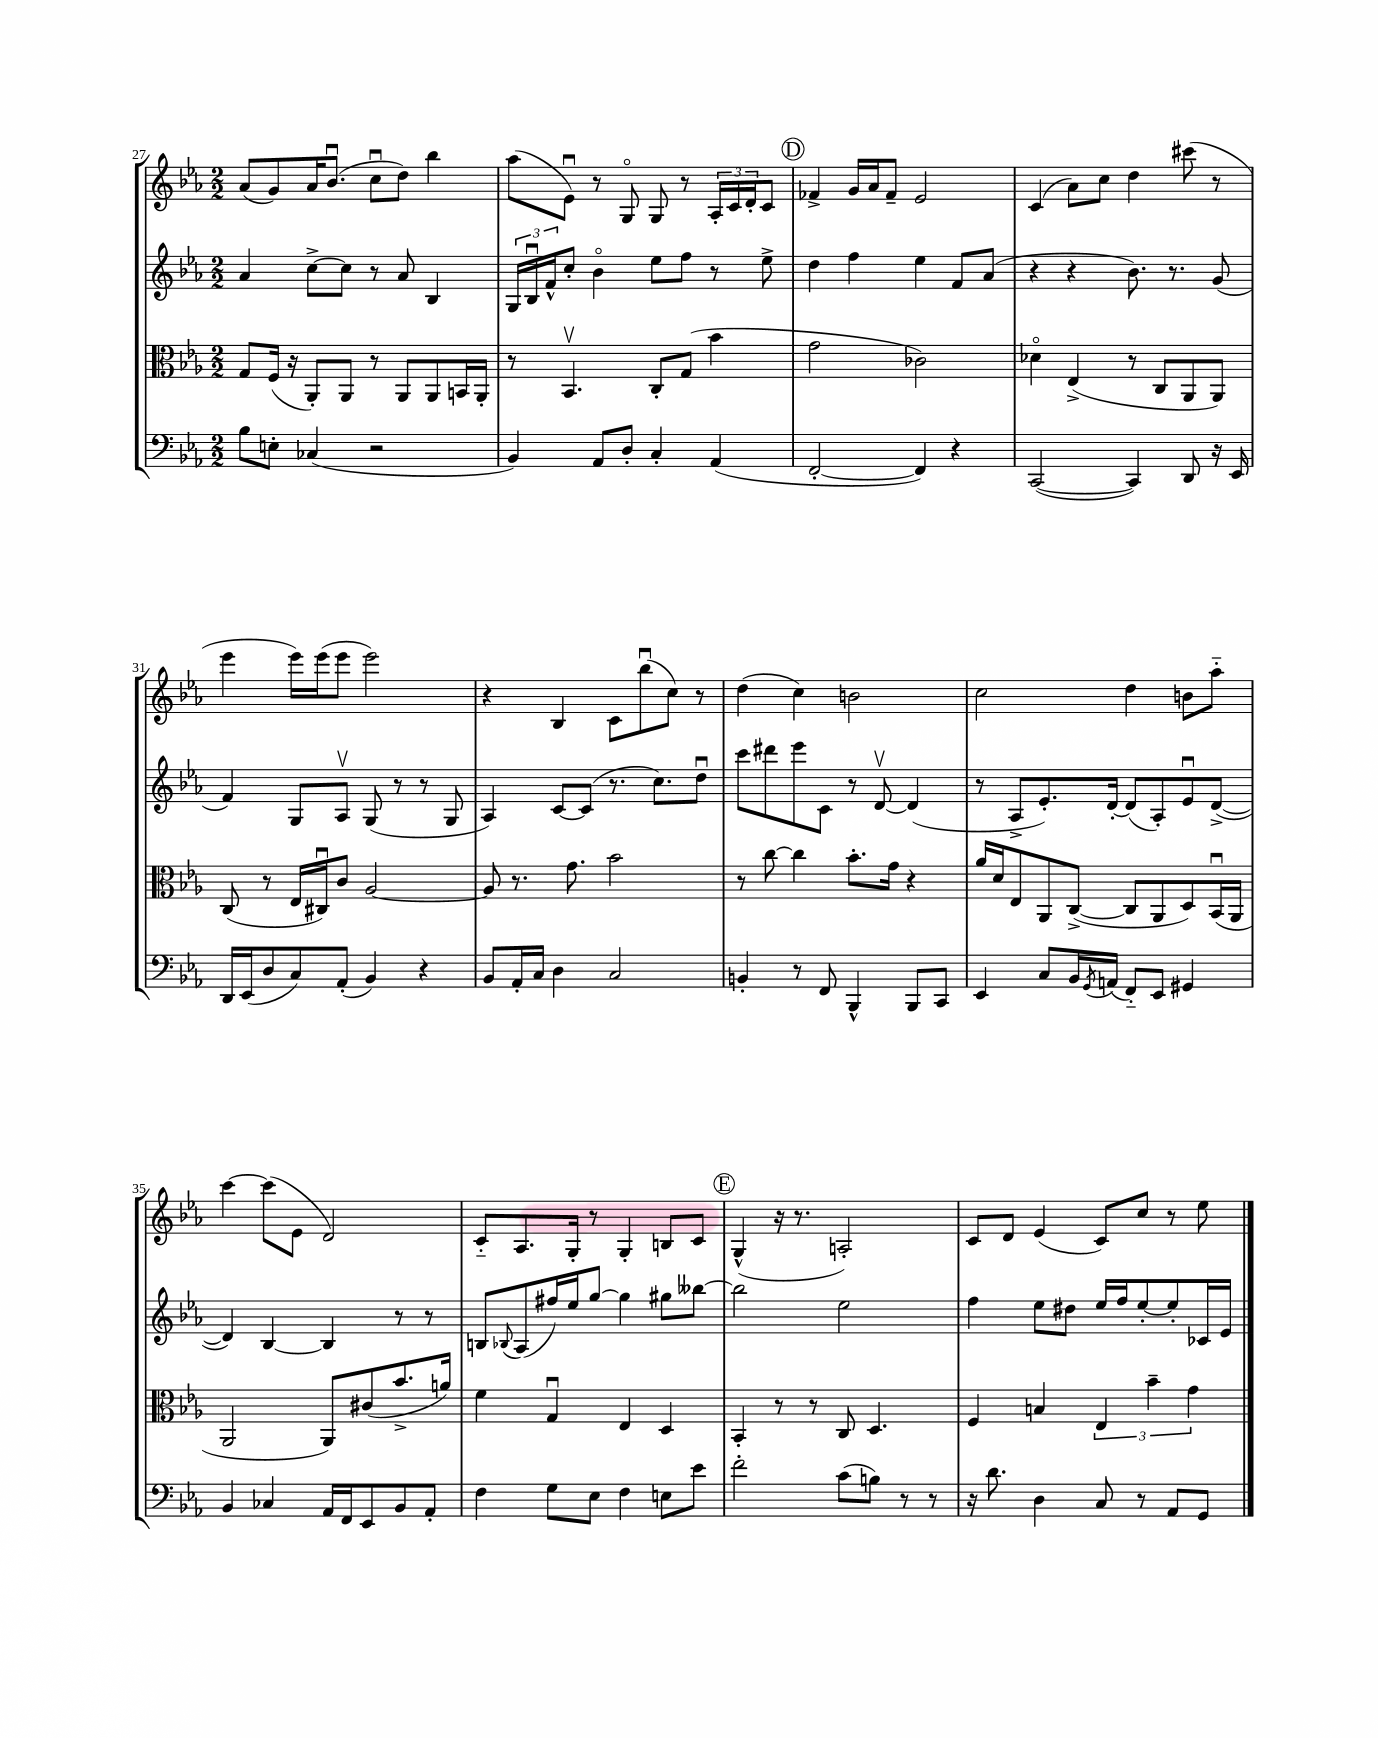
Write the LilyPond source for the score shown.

<<
\new StaffGroup <<
\new Staff = "s0" {
    \clef treble \key ees \major \numericTimeSignature \time 2/2
    aes'8( g'8) aes'16 bes'8.\downbow( c''8\downbow d''8) bes''4 |
    aes''8( ees'8\downbow) r8 g8\flageolet g8 r8 \tuplet 3/2 { aes16-. c'16 d'16-. } c'8 |
    \mark \markup { \circle "D" } fes'4-> g'16 aes'16 fes'8-- ees'2 |
    c'4( aes'8) c''8 d''4 cis'''8( r8 |
    ees'''4 ees'''16) ees'''16( ees'''8 ees'''2) |
    r4 bes4 c'8 bes''8\downbow( c''8) r8 |
    d''4( c''4) b'2 |
    c''2 d''4 b'8 aes''8-_ |
    c'''4~ c'''8( ees'8 d'2) |
    c'8-_ aes8. g16-. r8 g4-. b8 c'8 |
    \mark \markup { \circle "E" } g4-^( r16 r8. a2-.) |
    c'8 d'8 ees'4( c'8) c''8 r8 ees''8 \bar "|." |
}
\new Staff = "s1" {
    \clef treble \key ees \major \numericTimeSignature \time 2/2
    aes'4 c''8~-> c''8 r8 aes'8 bes4 |
    \tuplet 3/2 { g16 bes16\downbow f'16-^ } c''8-. bes'4\flageolet ees''8 f''8 r8 ees''8-> |
    \mark \markup { \circle "D" } d''4 f''4 ees''4 f'8 aes'8( |
    r4 r4 bes'8.) r8. g'8( |
    f'4) g8 aes8\upbow g8( r8 r8 g8 |
    aes4) c'8~ c'8( r8. c''8.) d''8\downbow |
    c'''8 dis'''8 ees'''8 c'8 r8 d'8~\upbow d'4( |
    r8 aes8-> ees'8.-.) d'16~-. d'8( aes8-.) ees'8\downbow d'8~->( |
    d'4) bes4~ bes4 r8 r8 |
    b8 \appoggiatura { bes8 } aes8( fis''16) ees''16 g''8~ g''4 gis''8 beses''8~ |
    \mark \markup { \circle "E" } beses''2 ees''2 |
    f''4 ees''8 dis''8 ees''16 f''16 ees''8~-. ees''8-. ces'16 ees'16 \bar "|." |
}
\new Staff = "s2" {
    \clef alto \key ees \major \numericTimeSignature \time 2/2
    g8 f16( r16 aes,8-.) aes,8 r8 aes,8 aes,8 b,16 aes,16-. |
    r8 bes,4.\upbow c8-. g8( bes'4 |
    \mark \markup { \circle "D" } g'2 ces'2) |
    des'4\flageolet ees4->( r8 c8 aes,8 aes,8) |
    c8( r8 ees16 cis16\downbow) c'8 aes2~ |
    aes8 r8. g'8. bes'2 |
    r8 c''8~ c''4 bes'8.-. g'16 r4 |
    aes'16 d'16 ees8 aes,8 c8~->( c8 aes,8 d8) bes,16\downbow( aes,16 |
    aes,2 aes,8) cis'8( bes'8.-> a'16) |
    f'4 g4\downbow ees4 d4 |
    \mark \markup { \circle "E" } bes,4-. r8 r8 c8 d4. |
    f4 b4 \tuplet 3/2 { ees4 bes'4-- g'4 } \bar "|." |
}
\new Staff = "s3" {
    \clef bass \key ees \major \numericTimeSignature \time 2/2
    bes8 e8-. ces4( r2 |
    bes,4) aes,8 d8-. c4-. aes,4( |
    \mark \markup { \circle "D" } f,2~-. f,4) r4 |
    c,2~( c,4) d,8 r16 ees,16 |
    d,16 ees,16( d8 c8) aes,8-.( bes,4) r4 |
    bes,8 aes,16-. c16 d4 c2 |
    b,4-. r8 f,8 bes,,4-^ bes,,8 c,8 |
    ees,4 c8 bes,16 \acciaccatura { g,8 } a,16( f,8-_) ees,8 gis,4 |
    bes,4 ces4 aes,16 f,16 ees,8 bes,8 aes,8-. |
    f4 g8 ees8 f4 e8 ees'8 |
    \mark \markup { \circle "E" } f'2-. c'8( b8) r8 r8 |
    r16 d'8. d4 c8 r8 aes,8 g,8 \bar "|." |
}
>>
>>
\layout { \context { \Score currentBarNumber = #27 } }
